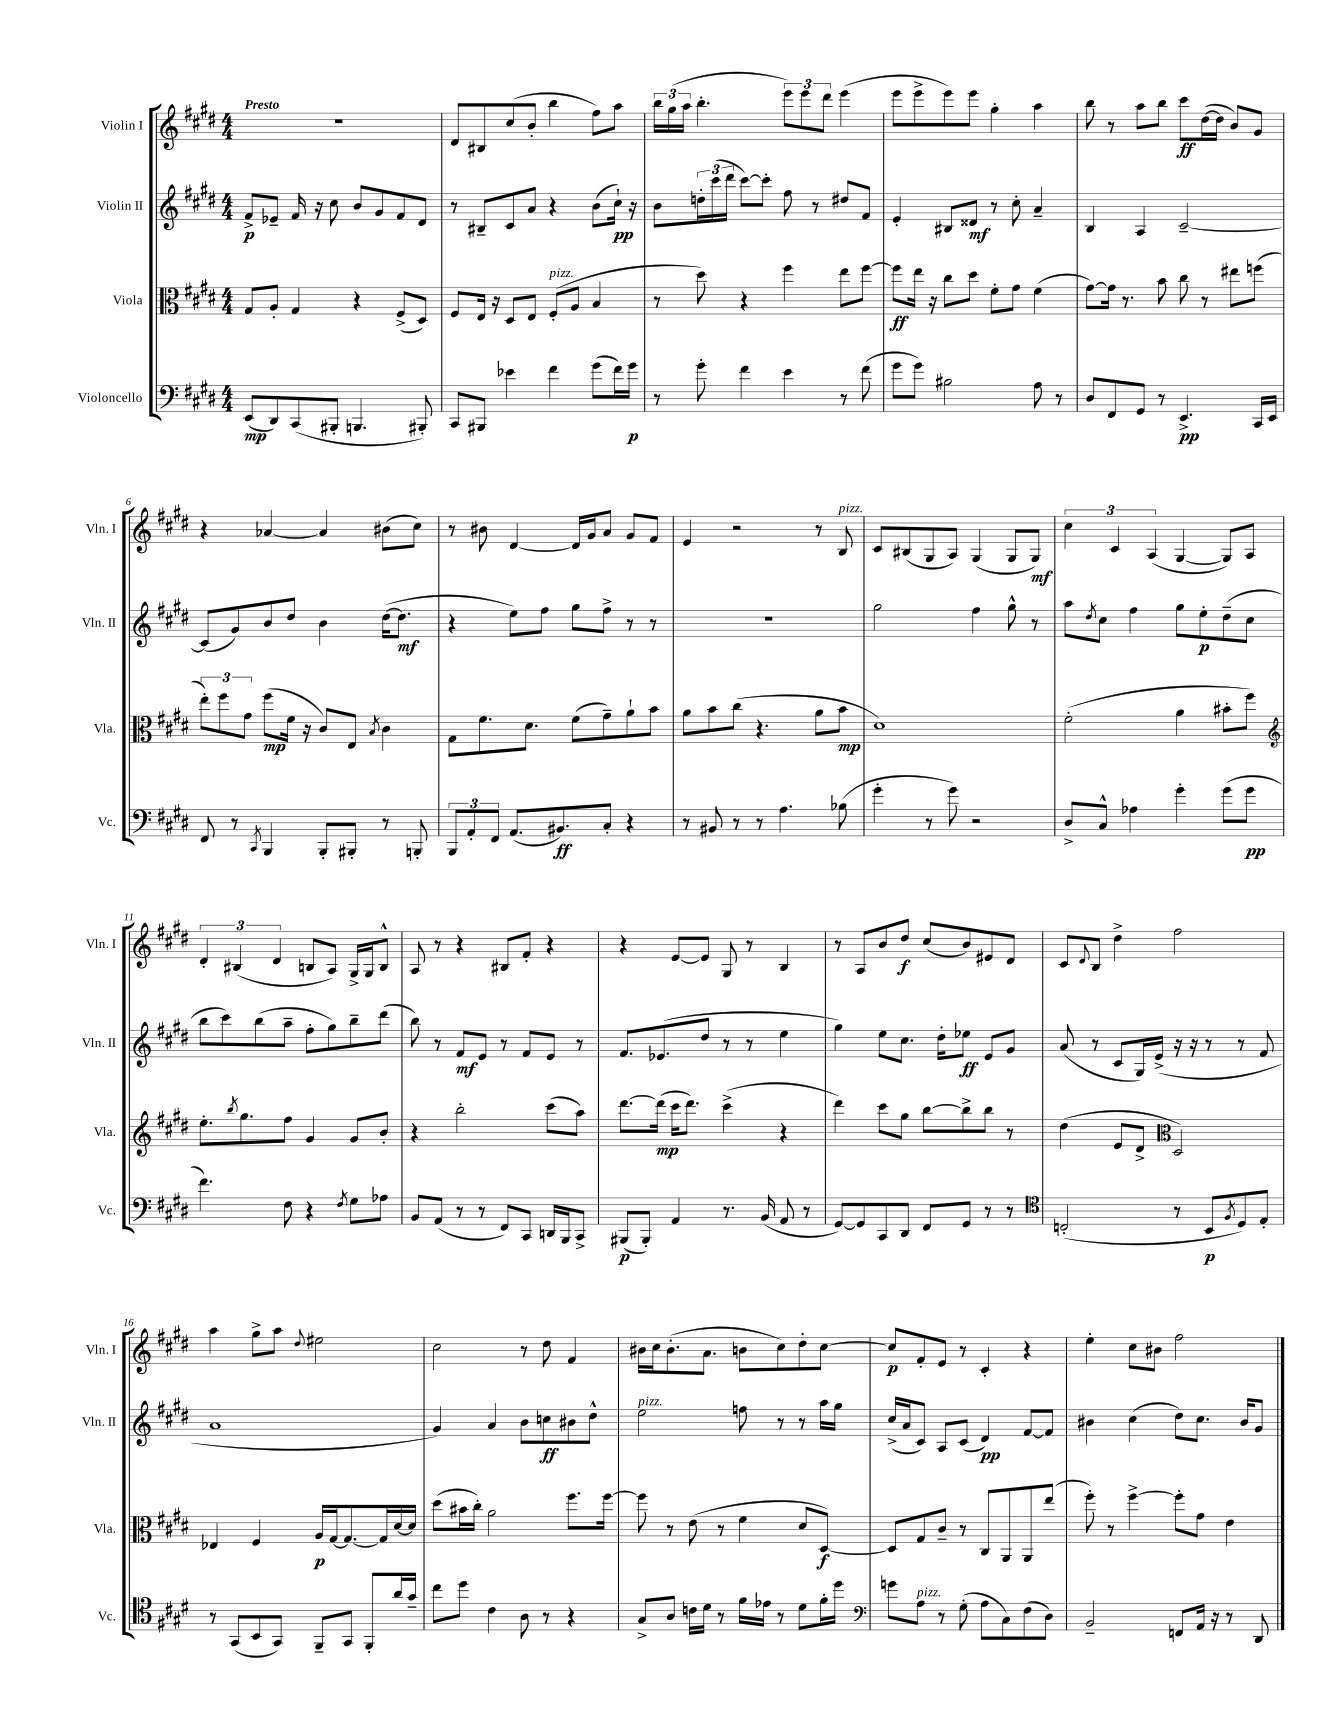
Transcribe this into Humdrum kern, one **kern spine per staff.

**kern	**kern	**kern	**kern
*staff4	*staff3	*staff2	*staff1
*clefF4	*clefC3	*clefG2	*clefG2
*k[f#c#g#d#]	*k[f#c#g#d#]	*k[f#c#g#d#]	*k[f#c#g#d#]
*M4/4	*M4/4	*M4/4	*M4/4
(8EE	8G#	8f#^	1r
8DD#)	8A'	8e-~	.
(8CC#	4G#	16f#	.
.	.	16r	.
8BBB#'	.	8cc#	.
4.BBB	4r	8b	.
.	.	8g#	.
.	(8F#^	8f#	.
8BBB#')	8D#)	8d#	.
=	=	=	=
8CC#	8F#	8r	8d#
8BBB#	16E	8B#~	8B#
.	16r	.	.
4e-	8D#	8c#	(8cc#
.	8E	8a	8b'
4f#	(8F#'	4r	4bb
.	8A	.	.
(8g#	4B	(8b	8ff#)
16f#)	.	16cc#`)	8aa
16g#	.	16r	.
=	=	=	=
8r	8r	8b	24bb
.	.	.	(24gg#
.	.	.	24aa
8g#'	8dd#)	24dd'	4.bb'
.	.	(24ccc#	.
.	.	24ddd#	.
4f#	4r	[8ccc#)	.
.	.	8ccc#']	.
4e	4ff#	8ff#	12eee)
.	.	.	12eee
.	.	8r	.
.	.	.	12ddd#
8r	8ee	8dd#	(4eee
(8f#	[8ff#	8f#	.
=	=	=	=
8g#	8ff#]	4e'	8eee
8g#)	16ee	.	8eee^
.	16r	.	.
2B#	8cc#	8B#	8eee)
.	8dd#	8d##	8eee
.	8f#'	8r	4gg#'
.	8g#	8cc#'	.
8A	(4f#	4a~	4aa
8r	.	.	.
=	=	=	=
8D#	[8g#)	4B	8bb
8FF#	16g#]	.	8r
.	8.r	.	.
8GG#	.	4A	8aa
8r	8b	.	8bb
4.EE^	8cc#	[2c#~	8ccc#
.	8r	.	([16dd#
.	.	.	16dd#]
.	8ee#	.	8b)
16CC#	(8ff	.	8g#
16EE	.	.	.
=	=	=	=
8FF#	12ee')	(8c#]	4r
.	12ff#	.	.
8r	.	8g#)	.
.	12g#	.	.
8qCC#	.	.	.
4BBB	(8ff#	8b	[4a-
.	16f#	8dd#	.
.	16r	.	.
8BBB'	8c#)	4b	4a-]
8BBB#'	8E	.	.
.	8qB	.	.
8r	4c#	([16dd#	(8b#
.	.	8.dd#]	.
8BBB'	.	.	8cc#)
=	=	=	=
12BBB	8G#	4r	8r
12AA'	.	.	.
.	8.f#	.	8b#
12FF#	.	.	.
(8.AA	.	8ee)	[4d#
.	8.d#	.	.
.	.	8ff#	.
8.BB#)	.	.	.
.	(8f#	8gg#	16d#]
.	.	.	16g#
8C#'	8g#~)	8ff#^	8a
4r	8a`	8r	8g#
.	8b	8r	8f#
=	=	=	=
8r	8a	1r	4e
8BB#	8b	.	.
8r	(8cc#	.	2r
8r	4.r	.	.
4.A	.	.	.
.	8a	.	8r
(8B-	8b	.	8B
=	=	=	=
4g#'	1d#)	2gg#	8c#
.	.	.	(8B#
8r	.	.	8G#
8g#)	.	.	8A)
2r	.	4ff#	(4G#
.	.	8gg#^^	8G#
.	.	8r	8G#)
=	=	=	=
8D#^	(2f#'	8aa	6cc#
.	.	8qdd#	.
8C#^^	.	8cc#	.
.	.	.	6c#
4A-	.	4ff#	.
.	.	.	(6A
4g#'	4a	8gg#	[4G#
.	.	8ee'	.
(8g#	8b#'	(8dd#~	8G#])
8g#	8ff#)	8cc#	8A
=	=	=	=
*	*clefG2	*	*
4.f#)	8.ee'	8bb	6d#'
.	.	8ccc#)	.
.	.	.	(6B#
.	8qbb	.	.
.	8.gg#	.	.
.	.	(8bb	.
.	.	.	6d#
8F#	8ff#	8aa~	.
4r	4g#	8ff#'	8B
.	.	8gg#)	8A)
8qF#	.	.	.
8G#	8g#	8bb~	16G#^
.	.	.	16G#
8A-	8b'	(8ddd#	8B^^
=	=	=	=
8BB	4r	8bb)	8A
(8AA	.	8r	8r
8r	2bb'	8f#	4r
8r	.	8e	.
8FF#)	.	8r	8B#
8CC#	.	8f#	8f#'
16DD	(8ccc#	8e	4r
16BBB	.	.	.
8CC#^	8aa)	8r	.
=	=	=	=
(8BBB#	[8.ddd#	8.f#	4r
8BBB#')	.	.	.
.	(16ddd#]	(8.e-	.
4AA	16ccc#	.	[8e
.	8.ddd#)	.	.
.	.	8dd#	8e]
8.r	(4ccc#^	8r	8G#
.	.	8r	8r
(16BB	.	.	.
8AA	4r	4ee	4B
8r	.	.	.
=	=	=	=
[8GG#)	4ddd#)	4gg#)	8r
8GG#]	.	.	8A
8CC#	8ccc#	8ee	8b
8DD#	8gg#	8.cc#	8dd#
8FF#	[8bb	.	(8cc#
.	.	16dd#'	.
8GG#	8bb^]	8ee-	8b)
8r	8bb	8e	8e#
8r	8r	8g#	8d#
=	=	=	=
*clefC4	*	*	*
(2C'	(4dd#	(8a	8c#
.	.	.	8qqd#
.	.	8r	8B
.	8e	8c#	4dd#^
.	8d#^	16G#)	.
.	.	(16e^	.
*	*clefC3	*	*
8r	2D#)	16r	2ff#
.	.	16r	.
8BB	.	8r	.
8qF#	.	.	.
8D#)	.	8r	.
8E'	.	8f#	.
=	=	=	=
8r	4E-	1a	4aa
(8GG#	.	.	.
8BB	4F#	.	8gg#^
8GG#)	.	.	8aa
.	.	.	8qqdd#
8FF#~	16A	.	2ee#
.	[16G#	.	.
8GG#	8.G#_	.	.
8FF#'	.	.	.
.	16G#]	.	.
16a	[16d#	.	.
16g#~	16d#]	.	.
=	=	=	=
8cc#	(8dd#	4g#)	2cc#
8dd#	16b#	.	.
.	16cc#')	.	.
4c#	2a	4a	.
8A	.	8b	8r
8r	.	8cc	8dd#
4r	8.ff#	8b#	4f#
.	.	8dd#^^	.
.	[16ff#	.	.
=	=	=	=
8G#^	8ff#]	2ee	16b#
.	.	.	16cc#
8A	8r	.	(8.b#'
16c	(8e	.	.
16d#	.	.	8.a
8r	8r	.	.
16f#	4f#	8ff	8b
16e-	.	.	.
8r	.	8r	8cc#)
8d#	8d#	8r	8dd#'
16f#'	[8D#)	16aa	[8cc#
16dd#	.	16gg#	.
=	=	=	=
*clefF4	*	*	*
8g	8D#]	(16cc#^	8cc#]
.	.	16a	.
8A	8G#	8c#)	8f#'
8r	8c#~	8A	8e
(8G#'	8r	(8c#	8r
8A	8C#	4d#)	4c#'
8C#)	8AA	.	.
(8F#	8AA	[8f#	4r
8D#)	(8ee	8f#]	.
=	=	=	=
2BB~	8ff#')	4b#	4ee'
.	8r	.	.
.	[4ff#^	(4cc#	8cc#
.	.	.	8b#
8FF	8ff#']	8dd#)	2ff#
16AA	8g#	8.cc#	.
16r	.	.	.
8r	4e	.	.
.	.	16b#	.
8DD#	.	8g#	.
==	==	==	==
*-	*-	*-	*-
